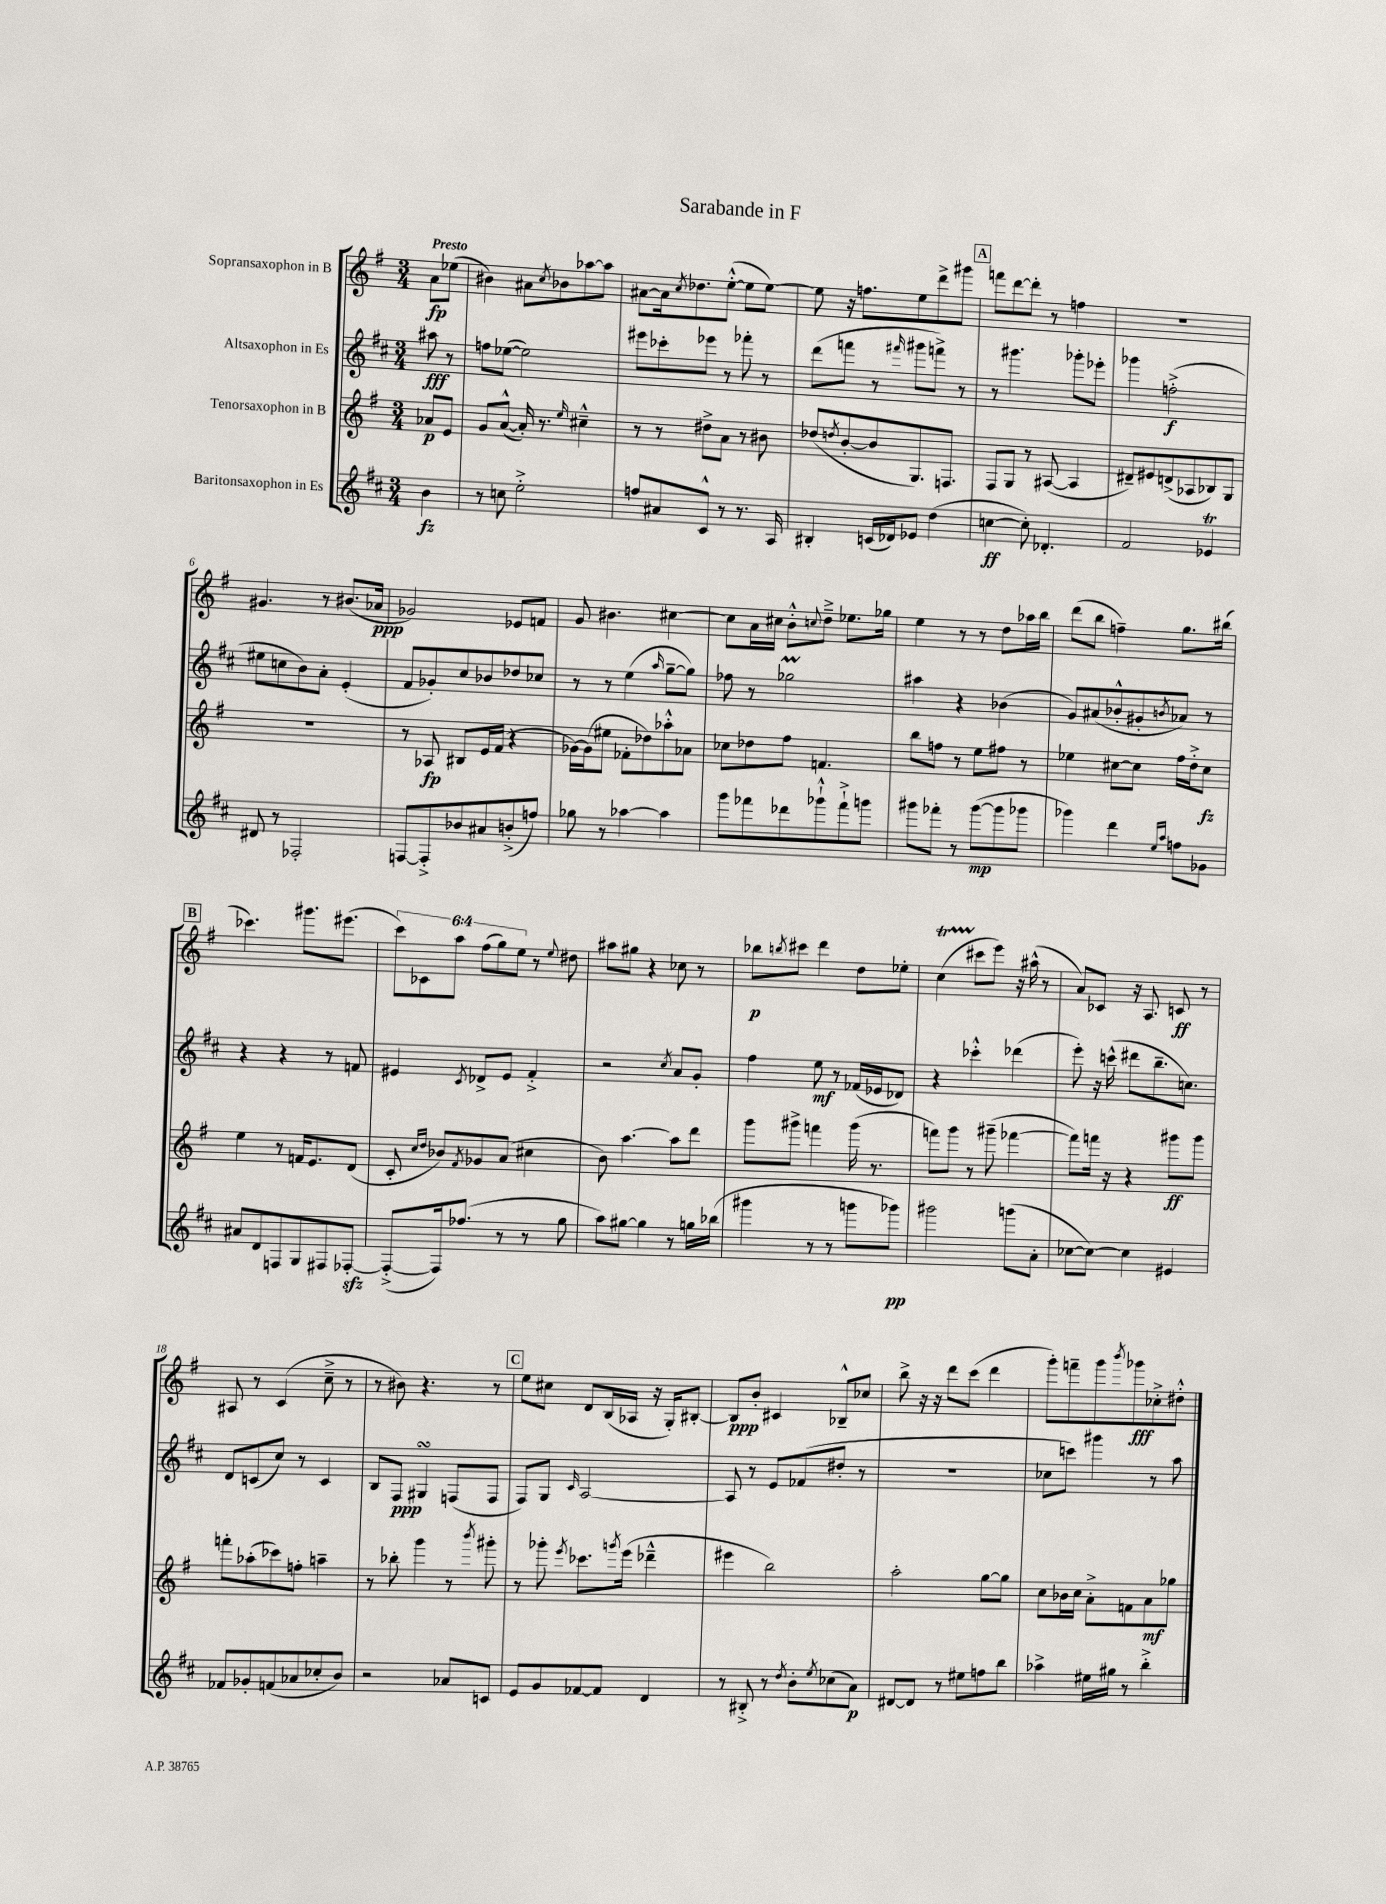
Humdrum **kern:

**kern	**kern	**kern	**kern
*staff4	*staff3	*staff2	*staff1
*clefG2	*clefG2	*clefG2	*clefG2
*k[f#c#]	*k[f#]	*k[f#c#]	*k[f#]
*M3/4	*M3/4	*M3/4	*M3/4
4b	8a-	8aa#	8a
.	8e	8r	(8ee-
=	=	=	=
8r	8g	8ff	4b#)
8cc	([8a^^	([8ee-	.
2ee'^	16a'])	2ee-])	8a#
.	8.r	.	.
.	.	.	8qcc
.	.	.	8b-
.	16qqee	.	.
.	4cc#~^^	.	[8aa-
.	.	.	8aa-]
=	=	=	=
8ff	8r	8eee#	[8a#
8a#	8r	8ccc-'	16a#]
.	.	.	8qcc
.	.	.	8.dd-
8c#^^	8dd#^	8eee-	.
8r	8a	8r	([8ee'^^
8.r	8r	8fff-'	8ee]
.	8b#	8r	[8ee)
16A	.	.	.
=	=	=	=
4B#'	(8dd-	(8ddd	8ee]
.	8qdd	.	.
.	[8b'	8fff	16r
.	.	.	8.ff
(16c	8b]	8r	.
16d-)	.	.	.
.	.	16qqfff#	.
8e-	8.G)	8ggg#	8ee
(4dd	.	8fff^)	8ddd^
.	8.F	.	.
.	.	8r	8ggg#
=	=	=	=
[4cc	8F#	8r	8fff
.	8G	4.ggg#	[8ddd
8cc'])	8r	.	8ddd']
4.d-'	([8A#	.	8r
.	4A#]	8ggg-'	4ff
.	.	8eee-'	.
=	=	=	=
2f#	8d#~)	4ggg-	2.r
.	8e#	.	.
.	(8d^	(2ff'^	.
.	8A-	.	.
4e-	8B-)	.	.
.	8G	.	.
=	=	=	=
8d#	2.r	8ee#	4.g#
8r	.	8cc	.
2F-'	.	8b)	.
.	.	8a'	8r
.	.	(4e'	(8.b#
.	.	.	16a-
=	=	=	=
[8F	8r	8f#	2g-)
8F'^]	8A-	8g-')	.
8b-	8B#	8cc#	.
8a#	16e	8b-	.
.	(16f#	.	.
(8b'^	4r	8dd-	8e-
8ff)	.	8cc-	8f
=	=	=	=
8gg-	[16g-)	8r	8g
.	(16g-]	.	.
8r	8ee#	8r	4.b#
[4aa-	8f-'	(4ee	.
.	8dd-)	.	.
.	.	16qqaa	.
4aa-]	8aa-'^^	[8gg~	[4cc#
.	8a-	8gg])	.
=	=	=	=
8ggg	8cc-	8ff-	8cc#]
8fff-	8dd-	8r	16a
.	.	.	16cc#
8ddd-	8ff#	2gg-	8b'^^
.	.	.	8qqcc
8ggg-`^^	4.f	.	8dd~^
8fff-`^	.	.	8.ee-
8ggg	.	.	.
.	.	.	16gg-
=	=	=	=
8ggg#	8bb	4aa#	4ee
8fff-'	8ff	.	.
8r	8r	4r	8r
([8ggg#	8ee	.	8r
8ggg#]	8ff#	(4b-	8dd
8ggg-	8r	.	16aa-
.	.	.	16bb
=	=	=	=
4ggg-)	4ee-	8g)	(8ddd
.	.	(8a#	8bb
4ddd	[8cc#	8b-'^^	4ff~)
.	8cc#]	8g#'	.
16qqee	.	.	.
16qqaa	.	8qb	.
8ff	16ff#	8a-)	8.gg
.	16dd'^	.	.
8g-	8cc#	8r	.
.	.	.	(16bb#
=	=	=	=
8a#	4ee	4r	4.ccc-)
8d	.	.	.
8F	8r	4r	.
8G	16f	.	8.ggg#
.	8.e	.	.
8F#	.	8r	.
.	.	.	(8.eee#
[8F-'	(8d	8f	.
=	=	=	=
(8F-'^_	8c'	4e#	12ccc)
.	.	.	12c-
.	16qqcc	.	.
.	16qqdd	.	.
16F-])	8b-)	.	.
.	.	.	12aa
(8.ff-	.	.	.
.	8qf#	8qc#	.
.	8g-	8d-^	(12ff#
.	.	.	12gg)
8r	(8a	8e#	.
.	.	.	12ee
8r	4cc#	4f#'^	8r
.	.	.	8qqee
8gg	.	.	8dd#
=	=	=	=
8aa)	8b)	2r	8aa#
[8gg#	[4.aa	.	8gg#
4gg#]	.	.	4r
.	.	8qcc#	.
8r	8aa]	8a	8cc-
16gg	8ddd	8g'	8r
(16bb-	.	.	.
=	=	=	=
4ggg#	8ggg	4ff#	8bb-
.	.	.	8qbb
.	8ggg#^	.	8ccc#
8r	4fff	8ee	4ddd
8r	.	8r	.
8ggg	(16ggg#	(16f-	8dd
.	8.r	16e-	.
8ggg-)	.	8d-)	8ee-'
=	=	=	=
2ggg#	8fff)	4r	(4cc
.	8ggg	.	.
.	8r	4ccc-'^^	8ccc#
.	(8ggg#~	.	8eee)
(8ggg	[4fff-	(4ddd-	16r
.	.	.	(16aa#^^
8a'	.	.	8r
=	=	=	=
[8cc-	8fff-])	8eee')	8a)
8cc-_)	16fff	16r	8c-
.	16r	(16ccc^^	.
4cc-]	4r	8ddd#	16r
.	.	.	8.A
.	.	8.bb~	.
4e#	8ggg#	.	8c
.	.	8.cc)	.
.	8ggg#	.	8r
=	=	=	=
8f-	8fff'	8d	8A#
8g-'	(8aa-'	(8c	8r
(8f	8ccc-)	8cc#)	(4c
8a-	8ff'	8r	.
8cc-'	4aa~	4c	8cc~^
8b)	.	.	8r
=	=	=	=
2r	8r	8B	8r
.	8bb-'	8F#	8b#)
.	4ggg	4G#	4.r
8a-	8r	(8F	.
.	8qbbb	.	.
8c	8ggg#'	8F	8r
=	=	=	=
8e	8r	8F#)	8ee
8g	8ggg-'	8G	8cc#
.	8qeee	16qqc#	.
[8f-	8.ccc-	[2A	8d
8f-]	.	.	(16B
.	8qggg	.	.
.	(16eee	.	16A-
4d	4ddd-~^^	.	16r
.	.	.	16G')
.	.	.	[8B#'
=	=	=	=
8r	4eee#	8A]	8B#]
8B#'^	.	8r	8b'
8r	2bb)	8e	4c#
8qdd	.	.	.
8b'	.	(8f-	.
8qee	.	.	.
(8cc-	.	8dd#'	8B-~^^
8a)	.	8r	8cc-
=	=	=	=
[8d#	2aa'	2.r	8bb^
8d#]	.	.	16r
.	.	.	16r
8r	.	.	8ddd
8ee#	.	.	(8ccc
8ff	[8gg	.	4ddd
8bb	8gg]	.	.
=	=	=	=
4aa-^	8cc	8cc-	8ggg')
.	16b-	8ccc)	8fff~
.	16cc	.	.
16ee#	8a'^	4ggg#	8ggg
16gg#	.	.	.
.	.	.	8qbbb
8r	8f	.	8ggg-
4bb'^	8a	8r	8cc-'^
.	8gg-	8aa	8dd#'^^
==	==	==	==
*-	*-	*-	*-
